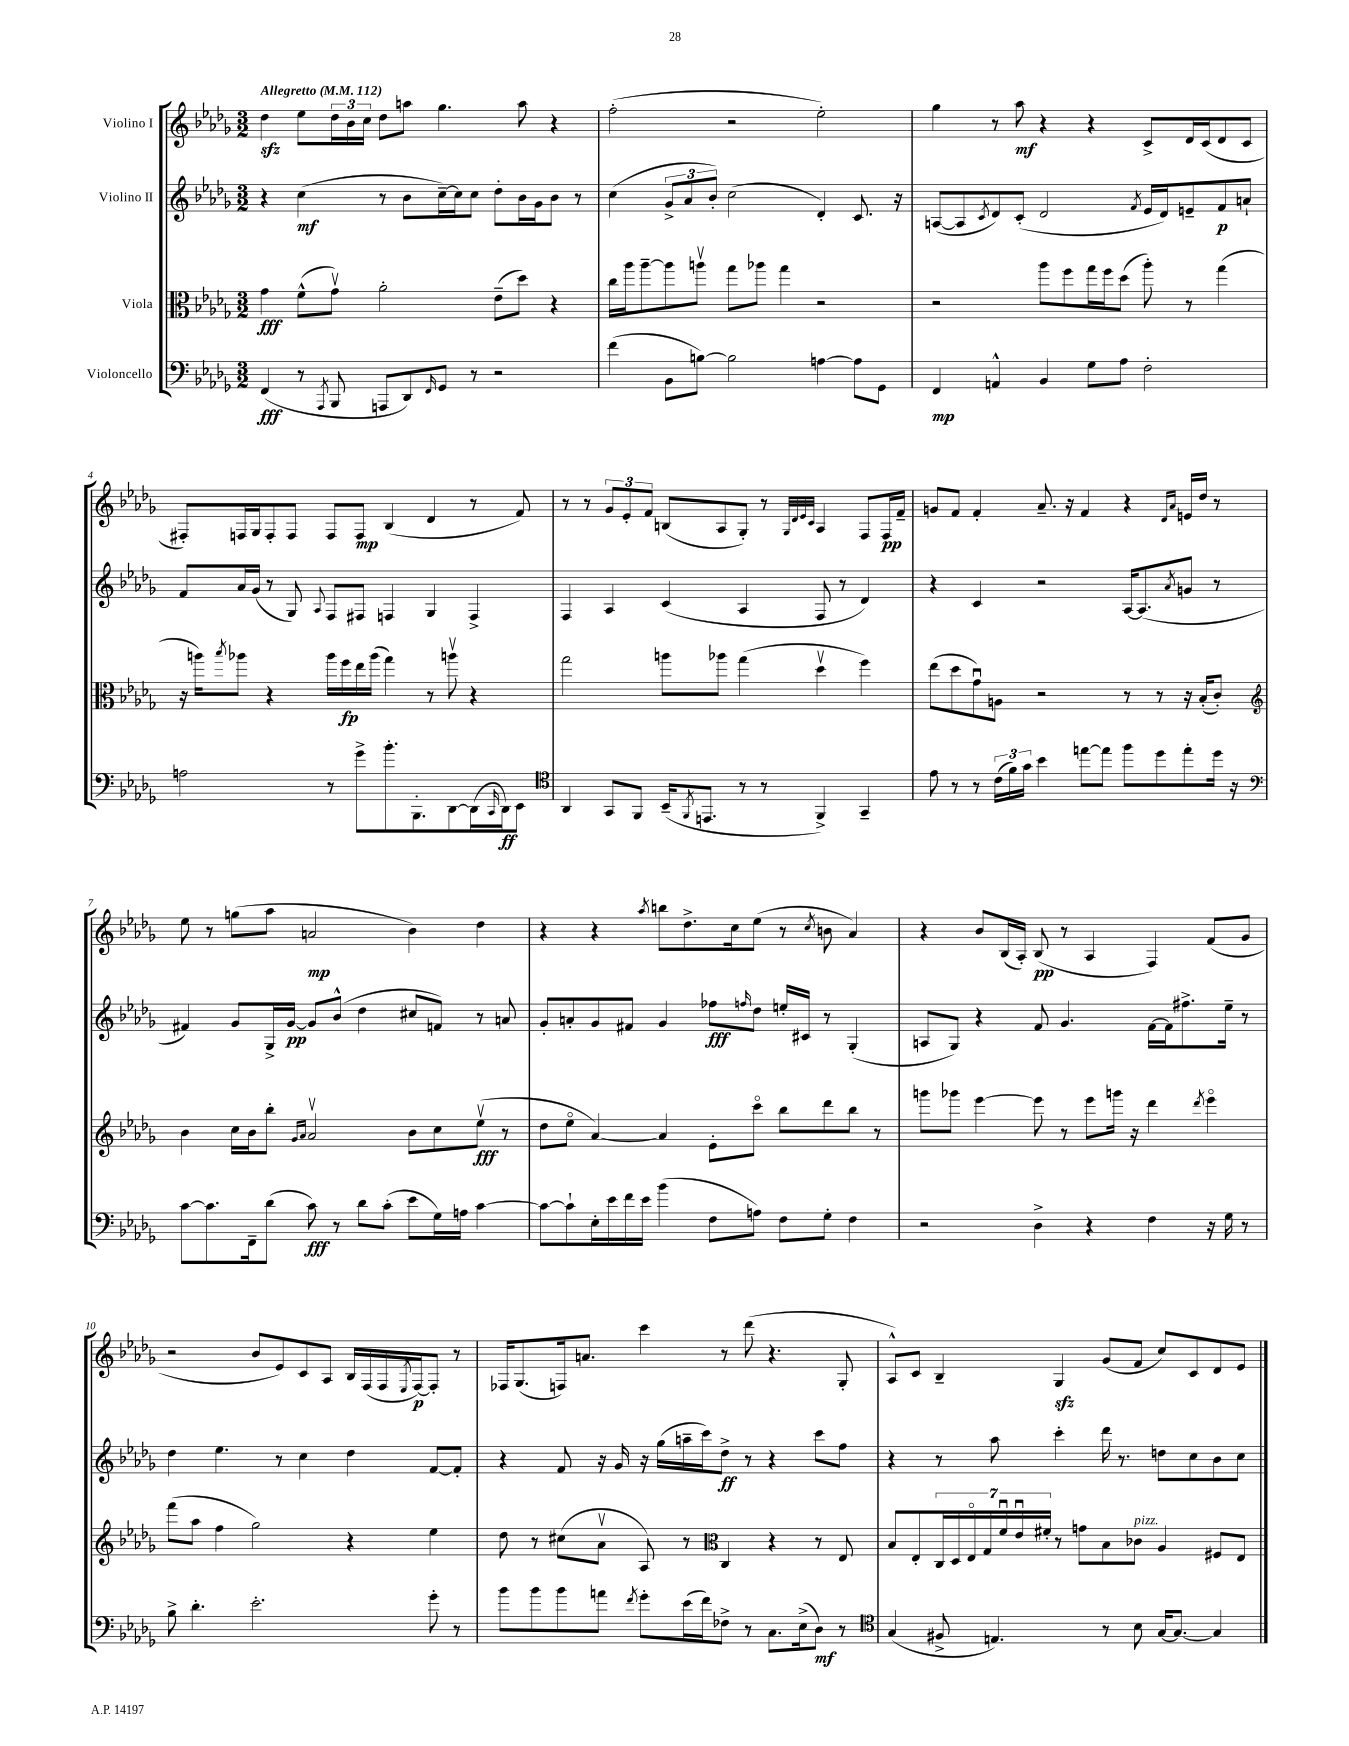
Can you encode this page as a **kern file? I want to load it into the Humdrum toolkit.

**kern	**dynam	**kern	**dynam	**kern	**dynam	**kern	**dynam
*part4	*part4	*part3	*part3	*part2	*part2	*part1	*part1
*staff4	*staff4	*staff3	*staff3	*staff2	*staff2	*staff1	*staff1
*I"Violoncello	*	*I"Viola	*	*I"Violino II	*	*I"Violino I	*
*clefF4	*	*clefC3	*	*clefG2	*	*clefG2	*
*k[b-e-a-d-g-]	*	*k[b-e-a-d-g-]	*	*k[b-e-a-d-g-]	*	*k[b-e-a-d-g-]	*
*M3/2	*	*M3/2	*	*M3/2	*	*M3/2	*
*MM112	*	*MM112	*	*MM112	*	*MM112	*
=1	=1	=1	=1	=1	=1	=1	=1
!	!	!	!	!	!	!LO:TX:a:B:t=Allegretto	!
(4FF/	fff	4g-\	fff	4r	.	4dd-zz\	.
8r	.	(8f^^\L	.	(4cc\	mf	8ee-\L	.
8qAAA-/	.	.	.	.	.	.	.
8BBB-/	.	8g-v\J)	.	.	.	24dd-\L	.
.	.	.	.	.	.	24b-\	.
.	.	.	.	.	.	24cc\JJ	.
8AAAn/L	.	2a-'\	.	8r	.	8dd-\L	.
8DD-/)	.	.	.	8b-\L	.	8aan\J	.
16qqFF/	.	.	.	.	.	.	.
8GG-/J	.	.	.	[16cc~\L)	.	4.gg-\	.
.	.	.	.	16cc\J]	.	.	.
8r	.	.	.	8cc\J	.	.	.
2r	.	(8e-~\L	.	8dd-'\L	.	.	.
.	.	8dd-\J)	.	16b-\L	.	8aa\	.
.	.	.	.	16g-\J	.	.	.
.	.	4r	.	8b-\J	.	4r	.
.	.	.	.	8r	.	.	.
=2	=2	=2	=2	=2	=2	=2	=2
(4f\	.	16cc\LL	.	(4cc\	.	(2ff'\	.
.	.	16aa-\J	.	.	.	.	.
.	.	[8aa-~\	.	.	.	.	.
8BB-\L	.	8aa-\]	.	12g-^/L	.	.	.
.	.	.	.	12a-/	.	.	.
[8Bn\J)	.	8aanv\J	.	.	.	.	.
.	.	.	.	12b-'/J)	.	.	.
2B\]	.	8gg-\L	.	(2cc\	.	2r	.
.	.	8aa-X\J	.	.	.	.	.
.	.	4gg-\	.	.	.	.	.
[4An\	.	2r	.	4d-'/)	.	2ee-'\)	.
8A\L]	.	.	.	8.c/	.	.	.
8GG-\J	.	.	.	.	.	.	.
.	.	.	.	16r	.	.	.
=3	=3	=3	=3	=3	=3	=3	=3
4FF/	mp	2r	.	([8An/L	.	4gg-\	.
.	.	.	.	8A/]	.	.	.
.	.	.	.	8qc/	.	.	.
4AAn^^/	.	.	.	8d-/)	.	8r	.
.	.	.	.	(8c'/J	.	8aa-\	mf
4BB-/	.	8aa-\L	.	2d-/	.	4r	.
.	.	8ff\	.	.	.	.	.
8G-\L	.	16gg-\L	.	.	.	4r	.
.	.	16ff\J	.	.	.	.	.
8A-\J	.	(8dd-\J	.	.	.	.	.
.	.	.	.	8qf/	.	.	.
2F'\	.	8aa-'\)	.	16e-/LL	.	8c^/L	.
.	.	.	.	16d-/J)	.	.	.
.	.	8r	.	8en~/	.	16d-/L	.
.	.	.	.	.	.	(16c/J	.
.	.	(4gg-\	.	8f/	p	8d-/	.
.	.	.	.	8an`/J	.	8c/J	.
!!LO:LB:g=z
=4	=4	=4	=4	=4	=4	=4	=4
2An\	.	16r	.	8f/L	.	8F#X'/L)	.
.	.	16aan\KL)	.	.	.	.	.
.	.	8qbb-/	.	.	.	.	.
.	.	8aa-X\J	.	16a-/L	.	16Fn/L	.
.	.	.	.	(16g-/JJ	.	16G-/J	.
.	.	4r	.	8r	.	8F'/	.
.	.	.	.	8G-/)	.	8F/J	.
.	.	.	.	8qqA-/	.	.	.
8r	.	16aa-\LL	.	8F/L	.	8F/L	.
.	.	16ff\	fp	.	.	.	.
8g-^\L	.	16ee-\	.	8F#X/J	.	8F/J	mp
.	.	(16aa-\JJ	.	.	.	.	.
8.b-'\	.	4gg-\)	.	4Fn/	.	(4B-/	.
8.BBB-'\	.	.	.	.	.	.	.
.	.	8r	.	4G-/	.	4d-/	.
[8DD-\	.	8aanv\	.	.	.	.	.
(16DD-\L]	.	4r	.	4F^/	.	8r	.
16qqCC/	.	.	.	.	.	.	.
16DD-\J)	ff	.	.	.	.	.	.
8EE-\J	.	.	.	.	.	8f/)	.
=5	=5	=5	=5	=5	=5	=5	=5
*clefC4	*	*	*	*	*	*	*
4AA-/	.	2gg-\	.	4F/	.	8r	.
.	.	.	.	.	.	8r	.
8GG-/L	.	.	.	4A-/	.	12g-/L	.
.	.	.	.	.	.	12e-'/	.
8FF/J	.	.	.	.	.	.	.
.	.	.	.	.	.	12f/J	.
(16BB-~/KL	.	8aan\L	.	(4c/	.	(8Bn/L	.
8qFF/	.	.	.	.	.	.	.
8.EEn/J	.	.	.	.	.	.	.
.	.	8aa-X\J	.	.	.	8A-/	.
8r	.	(4gg-\	.	4A-/	.	8G-'/J)	.
8r	.	.	.	.	.	8r	.
.	.	.	.	.	.	32qqG-/LLL	.
.	.	.	.	.	.	32qqd-/	.
.	.	.	.	.	.	32qqe-/	.
.	.	.	.	.	.	32qqc/JJJ	.
4FF^/)	.	4dd-v\	.	8F/	.	4A-/	.
.	.	.	.	8r	.	.	.
4GG-~/	.	4ff\)	.	4d-/)	.	8F/L	.
.	.	.	.	.	.	16F/L	pp
.	.	.	.	.	.	16f~/JJ	.
=6	=6	=6	=6	=6	=6	=6	=6
8e-\	.	(8ee-\L	.	4r	.	8gn/L	.
8r	.	8dd-\	.	.	.	8f/J	.
8r	.	8g-u\)	.	4c/	.	4f'/	.
(24c\LL	.	8An\J	.	.	.	.	.
24f\)	.	.	.	.	.	.	.
24g-\JJ	.	.	.	.	.	.	.
4b-\	.	2r	.	2r	.	8.a-~/	.
.	.	.	.	.	.	16r	.
[8een\L	.	.	.	.	.	4f/	.
8ee\J]	.	.	.	.	.	.	.
8ff\L	.	8r	.	[16A-/KL	.	4r	.
.	.	.	.	(8.A-/]	.	.	.
8dd-\	.	8r	.	.	.	.	.
.	.	.	.	.	.	16qqd-/LL	.
.	.	.	.	8qa-/	.	16qqa-/JJ	.
8ee'\	.	16r	.	8gn/J	.	16en/LL	.
.	.	(16B-'/KL	.	.	.	16dd-/JJ	.
16dd-\Jk	.	8c'/J)	.	8r	.	8r	.
16r	.	.	.	.	.	.	.
!!LO:LB:g=z
=7	=7	=7	=7	=7	=7	=7	=7
*clefF4	*	*clefG2	*	*	*	*	*
[8c\L	.	4b-\	.	4f#X/)	.	8ee-\	.
8.c\]	.	.	.	.	.	8r	.
.	.	16cc\LL	.	8g-/L	.	(8ggn\L	.
16FF~\k	.	16b-\J	.	.	.	.	.
(8d-\J	.	8bb-'\J	.	16G-^/L	.	8aa-\J	.
.	.	.	.	[16g-/JJ	pp	.	.
.	.	16qqg-/LL	.	.	.	.	.
.	.	16qqa-/JJ	.	.	.	.	.
8c\)	fff	2a-v/	.	8g-/L]	.	2an/	mp
8r	.	.	.	(8b-^^/J	.	.	.
8d-\L	.	.	.	4dd-\	.	.	.
(8c'\J	.	.	.	.	.	.	.
8e-\L	.	8b-\L	.	8cc#X/L	.	4b-\)	.
16G-\L)	.	8cc\	.	8fn/J)	.	.	.
16An\JJ	.	.	.	.	.	.	.
[4c\	.	(8ee-v\J	fff	8r	.	4dd-\	.
.	.	8r	.	8an/	.	.	.
=8	=8	=8	=8	=8	=8	=8	=8
8c\L_	.	8dd-\L	.	8g-'/L	.	4r	.
8c`\]	.	8ee-\J	.	8an'/	.	.	.
16E-'\L	.	[4a-/)	.	8g-/	.	4r	.
16e-\	.	.	.	.	.	.	.
16f\	.	.	.	8f#X/J	.	.	.
16e-\JJ	.	.	.	.	.	.	.
.	.	.	.	.	.	8qaa-/	.
(4b-\	.	4a-/]	.	4g-/	.	8bbn\L	.
.	.	.	.	.	.	8.dd-^\	.
8F\L	.	8e-'\L	.	8ff-X\L	fff	.	.
.	.	.	.	.	.	16cc\k	.
.	.	.	.	16qqffn/	.	.	.
8An\J)	.	8ccc\J	.	8dd-\J	.	(8ee-\J	.
8F\L	.	8bb-\L	.	16een'/LL	.	8r	.
.	.	.	.	16c#X/JJ	.	.	.
.	.	.	.	.	.	8qcc/	.
8G-'\J	.	8ddd-\	.	8r	.	8bn\	.
4F\	.	8bb-\J	.	(4G-'/	.	4a-/)	.
.	.	8r	.	.	.	.	.
=9	=9	=9	=9	=9	=9	=9	=9
2r	.	8gggn\L	.	8An/L	.	4r	.
.	.	8ggg-X\J	.	8G-/J)	.	.	.
.	.	[4eee-\	.	4r	.	8b-/L	.
.	.	.	.	.	.	(16B-/L	.
.	.	.	.	.	.	16A-'/JJ)	.
4D-^\	.	8eee-\]	.	8f/	.	(8B-/	pp
.	.	8r	.	4.g-/	.	8r	.
4r	.	8eee-\L	.	.	.	4A-/	.
.	.	16gggn\Jk	.	.	.	.	.
.	.	16r	.	.	.	.	.
4F\	.	4ddd-\	.	[16f\LL	.	4F/)	.
.	.	.	.	16f\J]	.	.	.
.	.	.	.	8.ff#X^\	.	.	.
.	.	8qddd-/	.	.	.	.	.
16r	.	4eee-\	.	.	.	(8f/L	.
16G-\	.	.	.	16ee-~\Jk	.	.	.
8r	.	.	.	8r	.	8g-/J	.
!!LO:LB:g=z
=10	=10	=10	=10	=10	=10	=10	=10
8B-^\	.	(8fff\L	.	4dd-\	.	2r	.
4.d-'\	.	8aa-\J	.	.	.	.	.
.	.	4ff\	.	4.ee-\	.	.	.
2.e-'\	.	2gg-\)	.	.	.	8b-/L	.
.	.	.	.	8r	.	8e-/)	.
.	.	.	.	4cc\	.	8c/	.
.	.	.	.	.	.	8A-/J	.
.	.	4r	.	4dd-\	.	16B-/LL	.
.	.	.	.	.	.	(16F/	.
.	.	.	.	.	.	16F/	.
.	.	.	.	.	.	8qE-/	.
.	.	.	.	.	.	[16F/J)	p
8g-'\	.	4ee-\	.	[8f/L	.	8F'/J]	.
8r	.	.	.	8f'/J]	.	8r	.
=11	=11	=11	=11	=11	=11	=11	=11
8b-\L	.	8dd-\	.	4r	.	16F-X/KL	.
.	.	.	.	.	.	(8.G-/	.
8b-\	.	8r	.	.	.	.	.
8b-\	.	(8cc#X\L	.	8f/	.	16Fn/k)	.
.	.	.	.	.	.	8.an/J	.
8an\J	.	8a-v\J	.	16r	.	.	.
.	.	.	.	16g-/	.	.	.
8qf/	.	.	.	.	.	.	.
8g-'\L	.	8A-/)	.	16r	.	4ccc\	.
.	.	.	.	(16gg-\LL	.	.	.
(16e-\L	.	8r	.	16aan~\	.	.	.
16f\J)	.	.	.	16ccc\J)	.	.	.
*	*	*clefC3	*	*	*	*	*
8F-X^\J	.	4C/	.	8dd-^\J	ff	8r	.
8r	.	.	.	8r	.	(8ddd-\	.
8.C\L	.	4r	.	4r	.	4.r	.
(16E-^\k	.	.	.	.	.	.	.
8D-\J)	mf	8r	.	8ccc\L	.	.	.
8r	.	8E-/	.	8ff\J	.	8G-'/	.
=12	=12	=12	=12	=12	=12	=12	=12
*clefC4	*	*	*	*	*	*	*
(4G-/	.	8B-/L	.	4r	.	8A-^^/L)	.
.	.	8E-'/	.	.	.	8c/J	.
8F#X^/	.	28C/L	.	8r	.	4B-~/	.
.	.	28D-/	.	.	.	.	.
.	.	28E-/	.	.	.	.	.
.	.	28G-/	.	.	.	.	.
4.En/)	.	.	.	8aa-\	.	.	.
.	.	28fu/	.	.	.	.	.
.	.	28e-u/	.	.	.	.	.
.	.	28f#X'/JJ	.	.	.	.	.
.	.	8r	.	4ccc'\	.	4G-zz/	.
.	.	8gn\L	.	.	.	.	.
8r	.	8B-\	.	16ddd-\	.	(8g-/L	.
.	.	.	.	8.r	.	.	.
!	!	!LO:TX:a:i:t=pizz.	!	!	!	!	!
8B-\	.	8c-X\J	.	.	.	8f/J	.
[16G-/KL	.	4A-/	.	8ddn\L	.	8cc/L)	.
8.G-/J_	.	.	.	.	.	.	.
.	.	.	.	8cc\	.	8c/	.
4G-/]	.	8F#X/L	.	8b-\	.	8d-/	.
.	.	8E-/J	.	8cc\J	.	8e-/J	.
==	==	==	==	==	==	==	==
*-	*-	*-	*-	*-	*-	*-	*-
